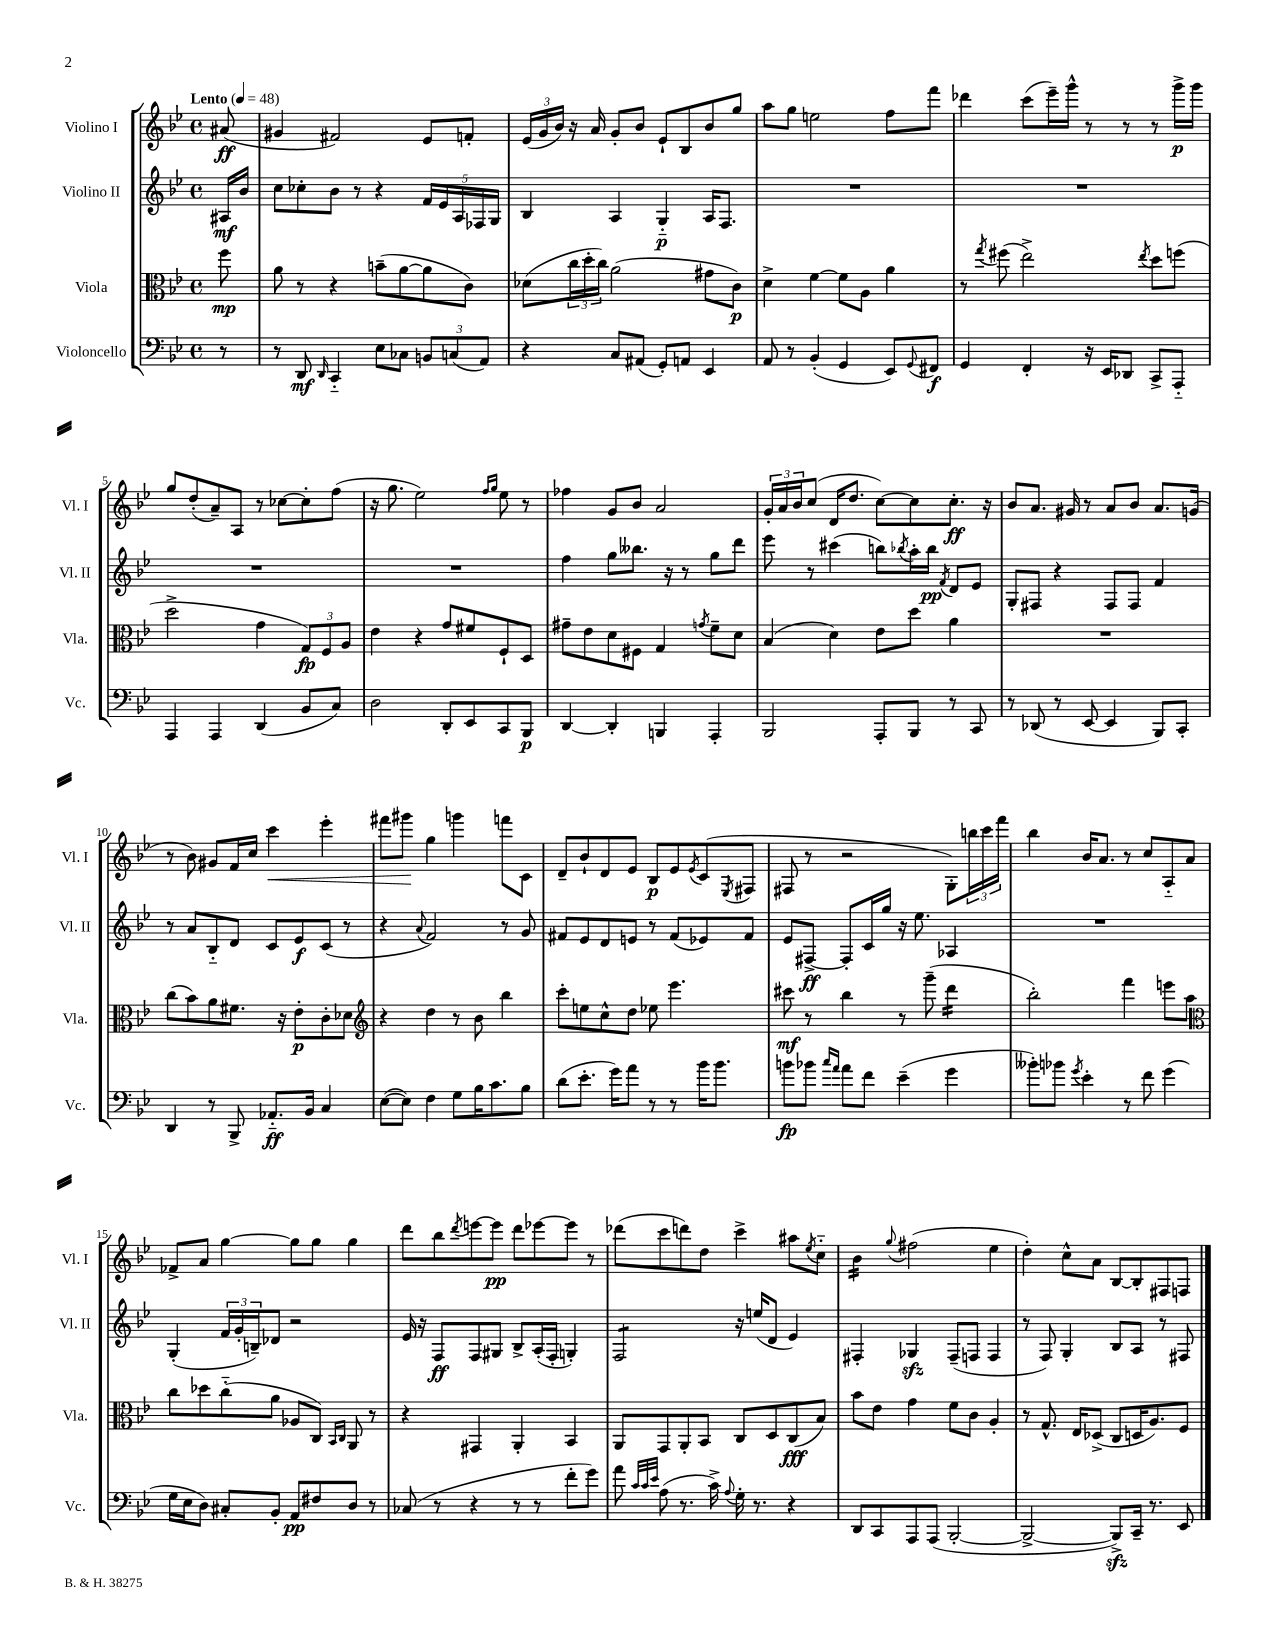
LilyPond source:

<<
\new StaffGroup <<
\new Staff = "s0" \with { instrumentName = "Violino I" shortInstrumentName = "Vl. I" } {
    \clef treble \key bes \major \defaultTimeSignature \time 4/4 \partial 8 \tempo "Lento" 4 = 48
    ais'8\ff( |
    gis'4 fis'2) ees'8 f'8-. |
    \tuplet 3/2 { ees'16( g'16 bes'16) } r16 a'16 g'8-. bes'8 ees'8-! bes8 bes'8 g''8 |
    a''8 g''8 e''2 f''8 f'''8 |
    des'''4 c'''8( ees'''16--) g'''16-^ r8 r8 r8 g'''16->\p g'''16 |
    g''8 d''8-.( a'8--) a8 r8 ces''8~ ces''8-. f''8( |
    r16 g''8. ees''2) \grace { f''16 g''16 } ees''8 r8 |
    fes''4 g'8 bes'8 a'2 |
    \tuplet 3/2 { g'16-. a'16 bes'16 } c''8( d'16 d''8. c''8~) c''8 c''8.-.\ff r16 |
    bes'8 a'8. gis'16 r8 a'8 bes'8 a'8. g'16( |
    r8 bes'8) gis'8 f'16 c''16 c'''4\< ees'''4-. |
    fis'''8 gis'''8\! g''4 g'''4 f'''8 c'8 |
    d'8-- bes'8-! d'8 ees'8 bes8\p ees'8 \acciaccatura { ees'8 } c'8( \acciaccatura { ees8 } fis8 |
    fis8 r8 r2 g8-.) \tuplet 3/2 { b''16 c'''16 f'''16 } |
    bes''4 bes'16 a'8. r8 c''8 a8-_ a'8 |
    fes'8-> a'8 g''4~ g''8 g''8 g''4 |
    d'''8 bes''8 \acciaccatura { d'''8 } e'''8~ e'''8\pp d'''8 ees'''8~ ees'''8 r8 |
    des'''8( c'''8 d'''8) d''8 c'''4-> ais''8 \acciaccatura { ees''8 } c''8-_ |
    bes'4:16 \appoggiatura { g''8 } fis''2( ees''4 |
    d''4-.) c''8-^ a'8 bes8~ bes8-. fis8 f8 \bar "|." |
}
\new Staff = "s1" \with { instrumentName = "Violino II" shortInstrumentName = "Vl. II" } {
    \clef treble \key bes \major \defaultTimeSignature \time 4/4 \partial 8
    ais16\mf bes'16 |
    c''8 ces''8-. bes'8 r8 r4 \tuplet 5/4 { f'16 ees'16 a16 fes16 g16 } |
    bes4 a4 g4-_\p a16 f8. |
    R1 |
    R1 |
    R1 |
    R1 |
    f''4 g''8 beses''8. r16 r8 g''8 d'''8 |
    ees'''8 r8 cis'''4( b''8) \acciaccatura { bes''8 } a''16-. bes''16\pp \acciaccatura { f'8 } d'8 ees'8 |
    g8-. fis8 r4 fis8 fis8 f'4 |
    r8 a'8 bes8-_ d'8 c'8 ees'8\f c'8( r8 |
    r4 \appoggiatura { a'8 } f'2) r8 g'8 |
    fis'8 ees'8 d'8 e'8 r8 fis'8( ees'8) fis'8 |
    ees'8 fis8~->\ff fis8-. c'16 g''16 r16 ees''8. aes4 |
    R1 |
    g4-.( \tuplet 3/2 { f'16 g'16-. b16--) } des'8 r2 |
    ees'16 r16 f8\ff f8 gis8 bes8-> a16-.( f16-. g4-.) |
    f2:8 r16 e''16( d'8 ees'4) |
    fis4-. ges4\sfz fis8--( f8 f4 |
    r8 f8) g4-. bes8 a8 r8 fis8 \bar "|." |
}
\new Staff = "s2" \with { instrumentName = "Viola" shortInstrumentName = "Vla." } {
    \clef alto \key bes \major \defaultTimeSignature \time 4/4 \partial 8
    f''8\mp |
    a'8 r8 r4 b'8--( a'8~ a'8 c'8) |
    des'8( \tuplet 3/2 { c''16 d''16-. c''16) } a'2( gis'8 c'8\p) |
    d'4-> f'4~ f'8 a8 a'4 |
    r8 \acciaccatura { g''8 } fis''8( ees''2->) \acciaccatura { ees''8 } d''8 f''8( |
    d''2-> g'4 \tuplet 3/2 { g8\fp) f8 a8 } |
    ees'4 r4 g'8 fis'8 f8-! d8 |
    gis'8-- ees'8 d'8 fis8 g4 \acciaccatura { g'8 } f'8-- d'8 |
    bes4( d'4) ees'8 d''8 a'4 |
    R1 |
    c''8( bes'8) a'8 fis'8. r16 ees'8-.\p c'8-. des'8 |
    \clef treble r4 d''4 r8 bes'8 bes''4 |
    c'''8-. e''8 c''8-^ d''8 ees''8 ees'''4. |
    cis'''8\mf r8 bes''4 r8 g'''8--( d'''4:16 |
    bes''2-.) f'''4 e'''8 a''8 |
    \clef alto c''8 des''8 c''8-_( a'8 aes8 c8) \grace { bes,16 c16 } a,8 r8 |
    r4 gis,4 a,4-. bes,4 |
    a,8 g,8 a,8-. bes,8 c8 d8 c8\fff( bes8) |
    bes'8 ees'8 g'4 f'8 c'8 a4-. |
    r8 g8.-^ ees16 des8->( c8 d16 a8.) f8 \bar "|." |
}
\new Staff = "s3" \with { instrumentName = "Violoncello" shortInstrumentName = "Vc." } {
    \clef bass \key bes \major \defaultTimeSignature \time 4/4 \partial 8
    r8 |
    r8 d,8\mf \grace { d,16 } c,4-_ ees8 ces8 \tuplet 3/2 { b,8 c8( a,8) } |
    r4 c8 ais,8( g,8-.) a,8 ees,4 |
    a,8 r8 bes,4-.( g,4 ees,8) \appoggiatura { g,8 } fis,8\f |
    g,4 f,4-. r16 ees,16 des,8 c,8-> a,,8-_ |
    a,,4 a,,4 d,4( bes,8 c8) |
    d2 d,8-. ees,8 c,8 bes,,8\p |
    d,4~ d,4-. b,,4 a,,4-. |
    bes,,2 a,,8-. bes,,8 r8 c,8 |
    r8 des,8( r8 ees,8~ ees,4 bes,,8) c,8-. |
    d,4 r8 bes,,8-> aes,8.-_\ff bes,16 c4 |
    ees8~( ees8) f4 g8 bes16 c'8. bes8 |
    d'8( ees'8.-. g'16) a'8 r8 r8 bes'16 bes'8. |
    b'8\fp bes'8 \grace { c''16 a'16 } a'8 f'8 ees'4--( g'4 |
    beses'8-.) bes'8 \acciaccatura { g'8 } ees'4-. r8 f'8 g'4( |
    g16 ees16 d8) cis8-. bes,8-. a,8\pp fis8 d8 r8 |
    ces8( r8 r4 r8 r8 f'8-. g'8) |
    a'8 \grace { c'32 c'32 ees'32 } a8( r8. c'16->) \appoggiatura { a8 } g16-. r8. r4 |
    d,8 c,8 a,,8 a,,8( bes,,2~-. |
    bes,,2~-> bes,,8->\sfz) c,16-- r8. ees,8 \bar "|." |
}
>>
>>
